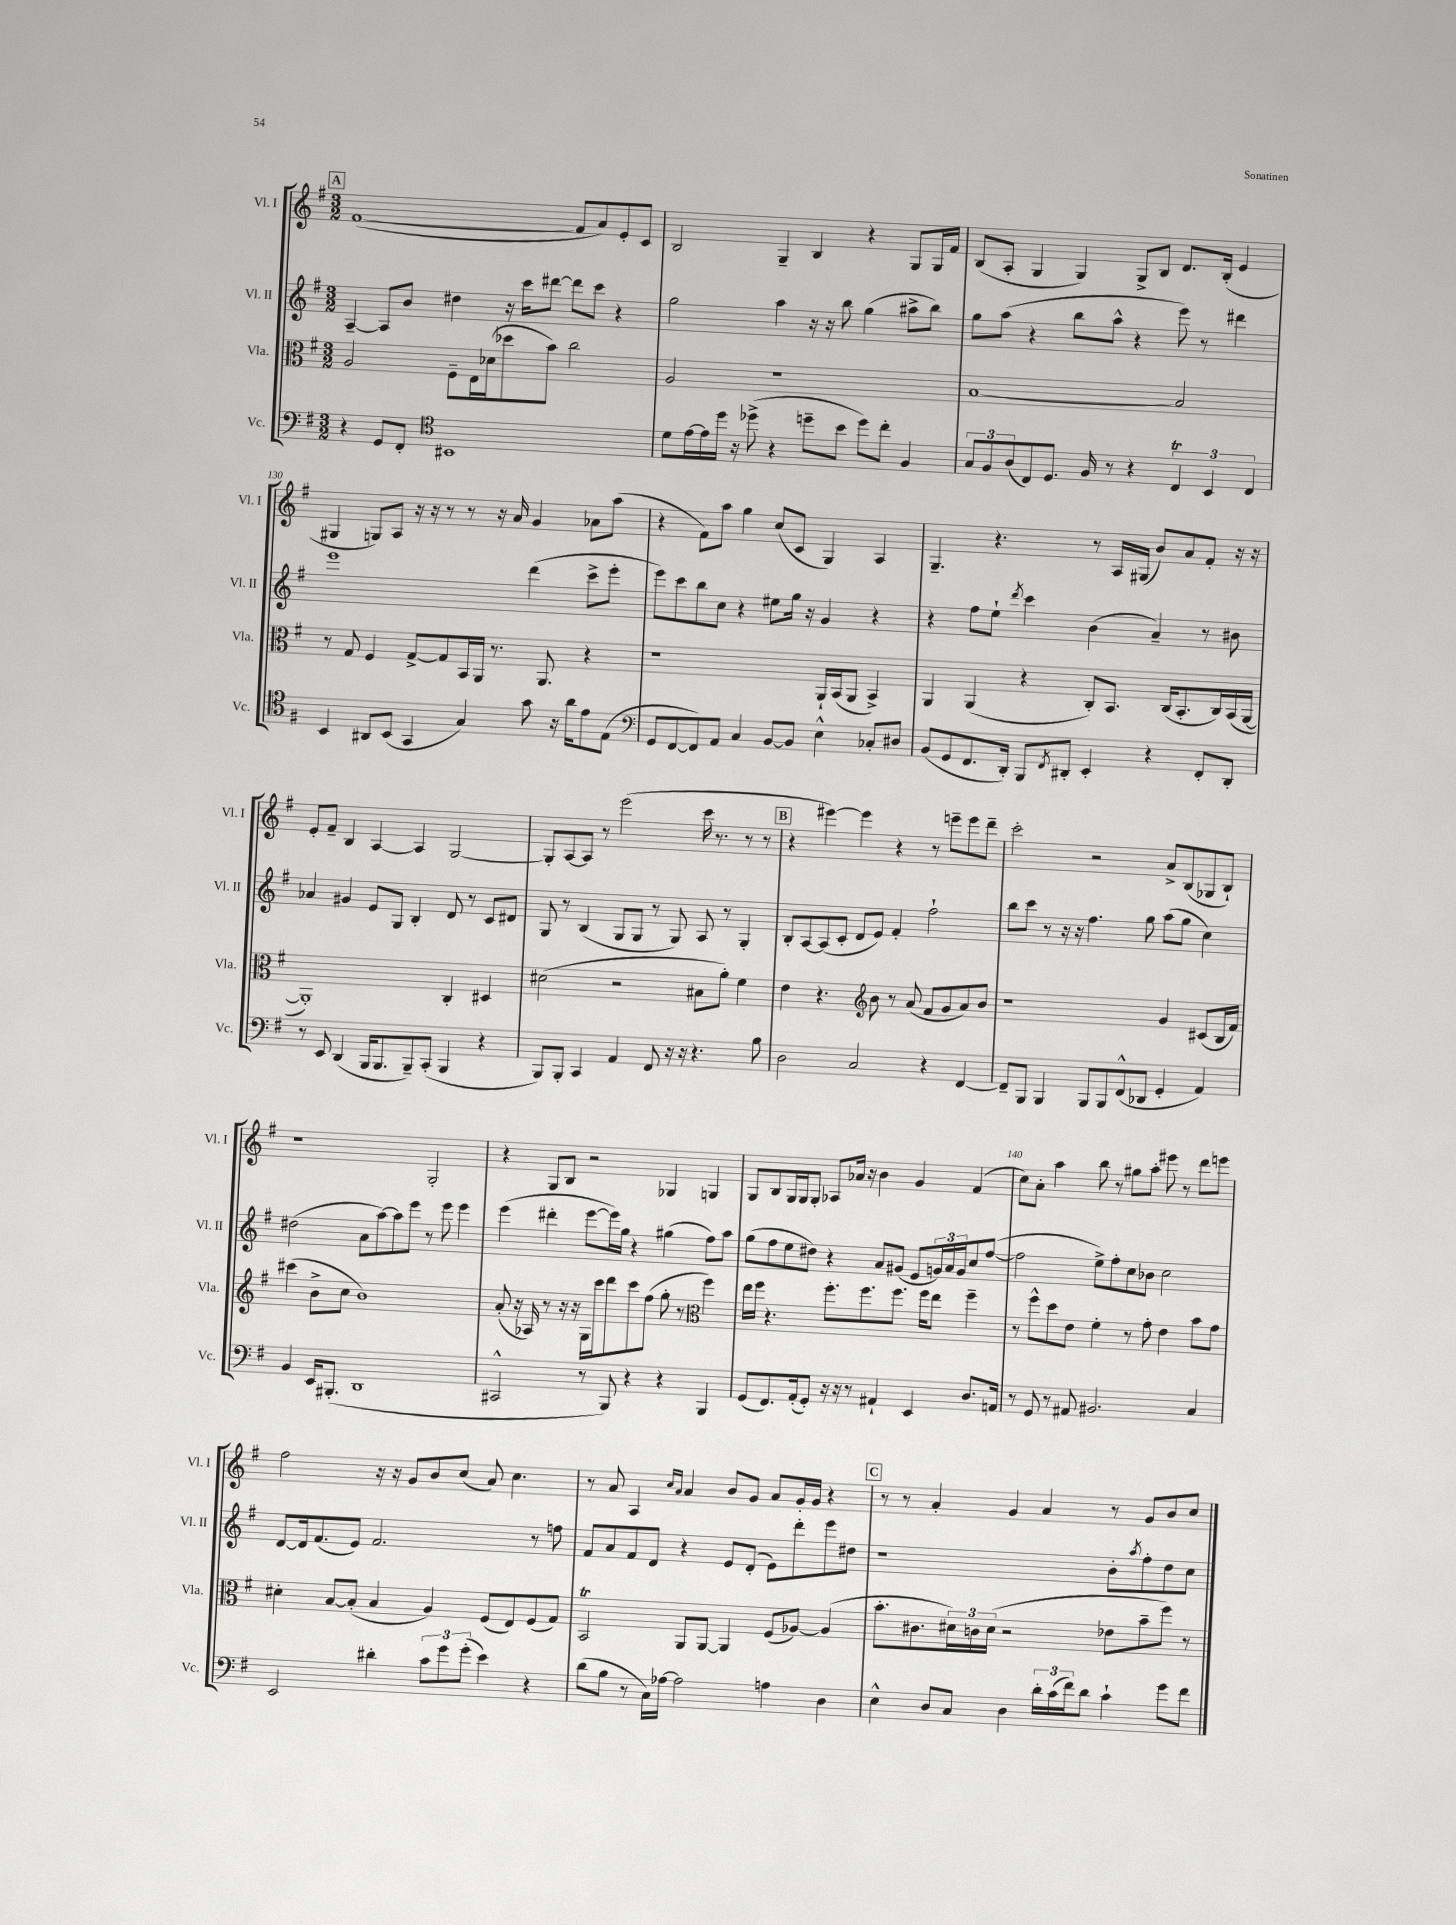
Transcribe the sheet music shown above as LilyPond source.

<<
\new StaffGroup <<
\new Staff = "s0" \with { instrumentName = "Vl. I" shortInstrumentName = "Vl. I" } {
    \clef treble \key g \major \numericTimeSignature \time 3/2
    \mark \markup { \box "A" } fis'1~( fis'8 a'8) e'8-. c'8 |
    b2 g4-- b4 r4 g8 g16 fis'16 |
    b8( a8-. g4 g4) g8-> b8 d'8. b16-.( e'4 |
    gis4 g8) a8 r16 r16 r8 r8 r16 a'16 g'4 aes'8 a''8( |
    r4 fis'8) a''8 g''4 c''8( c'8 g4) a4 |
    g4.-- r4. r8 a16 gis16( b'8) a'8 fis'8-. r16 r16 |
    e'8-. fis'8-- b4 a4~ a4 g2~ |
    g8-. a8~ a8 r8 e'''2( c'''16 r8. r8 r8 |
    \mark \markup { \box "B" } r4 eis'''4~) eis'''4 r4 r8 e'''8-- e'''8 d'''8-- |
    c'''2-. r2 a'8-> b8( ges8 b8-!) |
    r1 g2-. |
    r4 g8 b8 r2 ges4 g4 |
    g8 b8 g16 g16 g8-. aes8 aes'16 r16 b'4 g'4 fis'4( |
    c''8) a'8-. a''4 b''8 r8 gis''8 a''8-. eis'''8 r8 d'''8 e'''8 |
    fis''2 r16 r16 g'8 b'8 c''8( a'8) c''4. |
    r8 a'8 a4 \grace { c''16 a'16 } a'4 b'8 g'8 a'8 g'16-. g'16 r4 |
    \mark \markup { \box "C" } r8 r8 a'4-. g'4 a'4 r8 g'8 b'8 c''8 \bar "|." |
}
\new Staff = "s1" \with { instrumentName = "Vl. II" shortInstrumentName = "Vl. II" } {
    \clef treble \key g \major \numericTimeSignature \time 3/2
    \mark \markup { \box "A" } a4~-- a8 b'8 dis''4 r16 c'''16 dis'''8~ dis'''8 c'''8 r4 |
    g''2 a''4 r16 r16 b''8 g''4( ais''8-> b''8) |
    g''8 a''8( r4 b''8 a''8-^ r4 e'''8) r8 dis'''4 |
    e'''1 d'''4( c'''8-> e'''8-. |
    e'''8) c'''8 b''8 c''8 r4 eis''8 g''16 r16 g'4 r4 |
    r4 fis''8 e''8-! \acciaccatura { d'''8 } c'''4 b'4( a'4--) r8 bis'8 |
    aes'4 gis'4 e'8 g8 b4-. d'8 r8 c'8 dis'8 |
    g8 r8 b4( g8 g8 r8 g8) a8 r8 g4-. |
    \mark \markup { \box "B" } b8-. a8~ a8( c'8-. d'8 e'8) fis'4-. fis''2-! |
    b''8 c'''8 r8 r16 r16 fis''4. g''8 a''8( g''8 c''4) |
    dis''2( a'8 a''8~) a''8 e'''8 r8 e'''8 e'''4 |
    e'''4( dis'''4-. e'''8~ e'''16) g''16 r4 gis''4( fis''8) a''8 |
    g''8( fis''8 e''8 dis''8) r4 a'8 gis'8( e'8 \tuplet 3/2 { g'16) a'16 g'16 } c''8 fis''8~( |
    fis''2 e''8->) fis''8-. c''8 bes'8 c''2 |
    d'8~ d'16 fis'8.( e'8) fis'2. r8 f''8 |
    fis'8 a'8 fis'8 d'8 r4 e'8 d'8-.( e'8) d'''8-. e'''8 dis''8 |
    \mark \markup { \box "C" } r1 b'8-. \acciaccatura { a''8 } fis''8-. d''8 c''8 \bar "|." |
}
\new Staff = "s2" \with { instrumentName = "Vla." shortInstrumentName = "Vla." } {
    \clef alto \key g \major \numericTimeSignature \time 3/2
    \mark \markup { \box "A" } a2 fis8-- e16 des'16( des''8 b'8) c''2 |
    a2 r1 |
    b1~ b2 |
    r8 g8 fis4 g8~-> g8 b,16 a,16 r8. a,8. r4 |
    r1 a,16-! b,16( a,8 b,4->) |
    a,4 a,4( r4 c8-.) b,8. c16( b,8.-. c16) b,16( a,16~ |
    a,1-.) c4-. dis4 |
    dis'2( r2 bis8 a'8-.) fis'4 |
    \mark \markup { \box "B" } e'4 r4. \clef treble b'8 r8 a'8( fis'8 g'8 a'8) b'8 |
    r1 g'4 cis'8( b16 fis'16) |
    cis'''4( b'8-> c''8 b'1) |
    a'8-.( r16 aes16) r8 r16 r16 g16 c'''16 d'''8 c'''8 fis''8( g''8-. r8 \clef alto fis''4) |
    e''16 fis''16 r4. fis''8.-. fis''8. fis''8. fis''16 e''8 fis''4-- |
    r8 fis''8-^ d''8 e'8 fis'4-. r8 g'8-. e'4 b'8 g'8 |
    dis'4-. b8~ b8-.( b4 a4) fis8( e8) fis8( g8) |
    b,2\trill a,8 a,8~ a,4 fis8( aes8~) aes4( |
    \mark \markup { \box "C" } b'8.-. cis'8. \tuplet 3/2 { dis'16) c'16 dis'16( } r2 ees'8 b'8-- fis''8) r8 \bar "|." |
}
\new Staff = "s3" \with { instrumentName = "Vc." shortInstrumentName = "Vc." } {
    \clef bass \key g \major \numericTimeSignature \time 3/2
    \mark \markup { \box "A" } r4 g,8 fis,8-. \clef tenor bis,1 |
    d'8 e'16~ e'16 d''16 r16 des''8->( r4 d''8-- b'8 d''8) c''8-. fis4 |
    \tuplet 3/2 { g8 fis8 a8( } c8) d8. fis16 r8 r4 \tuplet 3/2 { c4\trill b,4 c4 } |
    b,4 ais,8 b,8( g,4 g4) g'8 r16 a'16 e'8 e8( |
    \clef bass g,8 fis,8~ fis,8) a,8 c4 b,8~ b,8 e4-^ ces8-. dis8 |
    b,8( g,8 fis,8. d,16-.) b,,8 \acciaccatura { fis,8 } dis,8-. e,4-. r4 fis,8-. dis,8-. |
    r8 e,8 d,4( b,,16 b,,8. b,,8--) c,8-.( b,,4 r4 |
    b,,8) b,,8-. c,4 a,4 fis,8 r16 r16 r4. b8 |
    \mark \markup { \box "B" } d2 c2 r4 fis,4~ |
    fis,8-- b,,8 b,,4 b,,8 b,,8 fis,8-^( des,8 g,4-. a,4) |
    b,4 e,16 bis,,8.-.( d,1 |
    cis,2-^ r8 b,,8) r4 r4 b,,4 |
    g,8( fis,8.) a,16-.( g,8-.) r16 r16 r8 ais,4-! e,4 d8. a,16 |
    r8 g,8 r8 ais,8 bis,2. c4 |
    e,2 dis'4-. \tuplet 3/2 { c'8 g'8 g'8-.( } e'4) r4 |
    d'8( b8 r8 c16) aes16~ aes2 a4 d4 |
    \mark \markup { \box "C" } e4-^ d8 c8 d4 \tuplet 3/2 { d'16-. c'16( fis'16) } d'8 c'4-! g'8 fis'8 \bar "|." |
}
>>
>>
\layout { \context { \Score currentBarNumber = #127 \override BarNumber.break-visibility = ##(#f #t #t) barNumberVisibility = #(every-nth-bar-number-visible 5) } }
